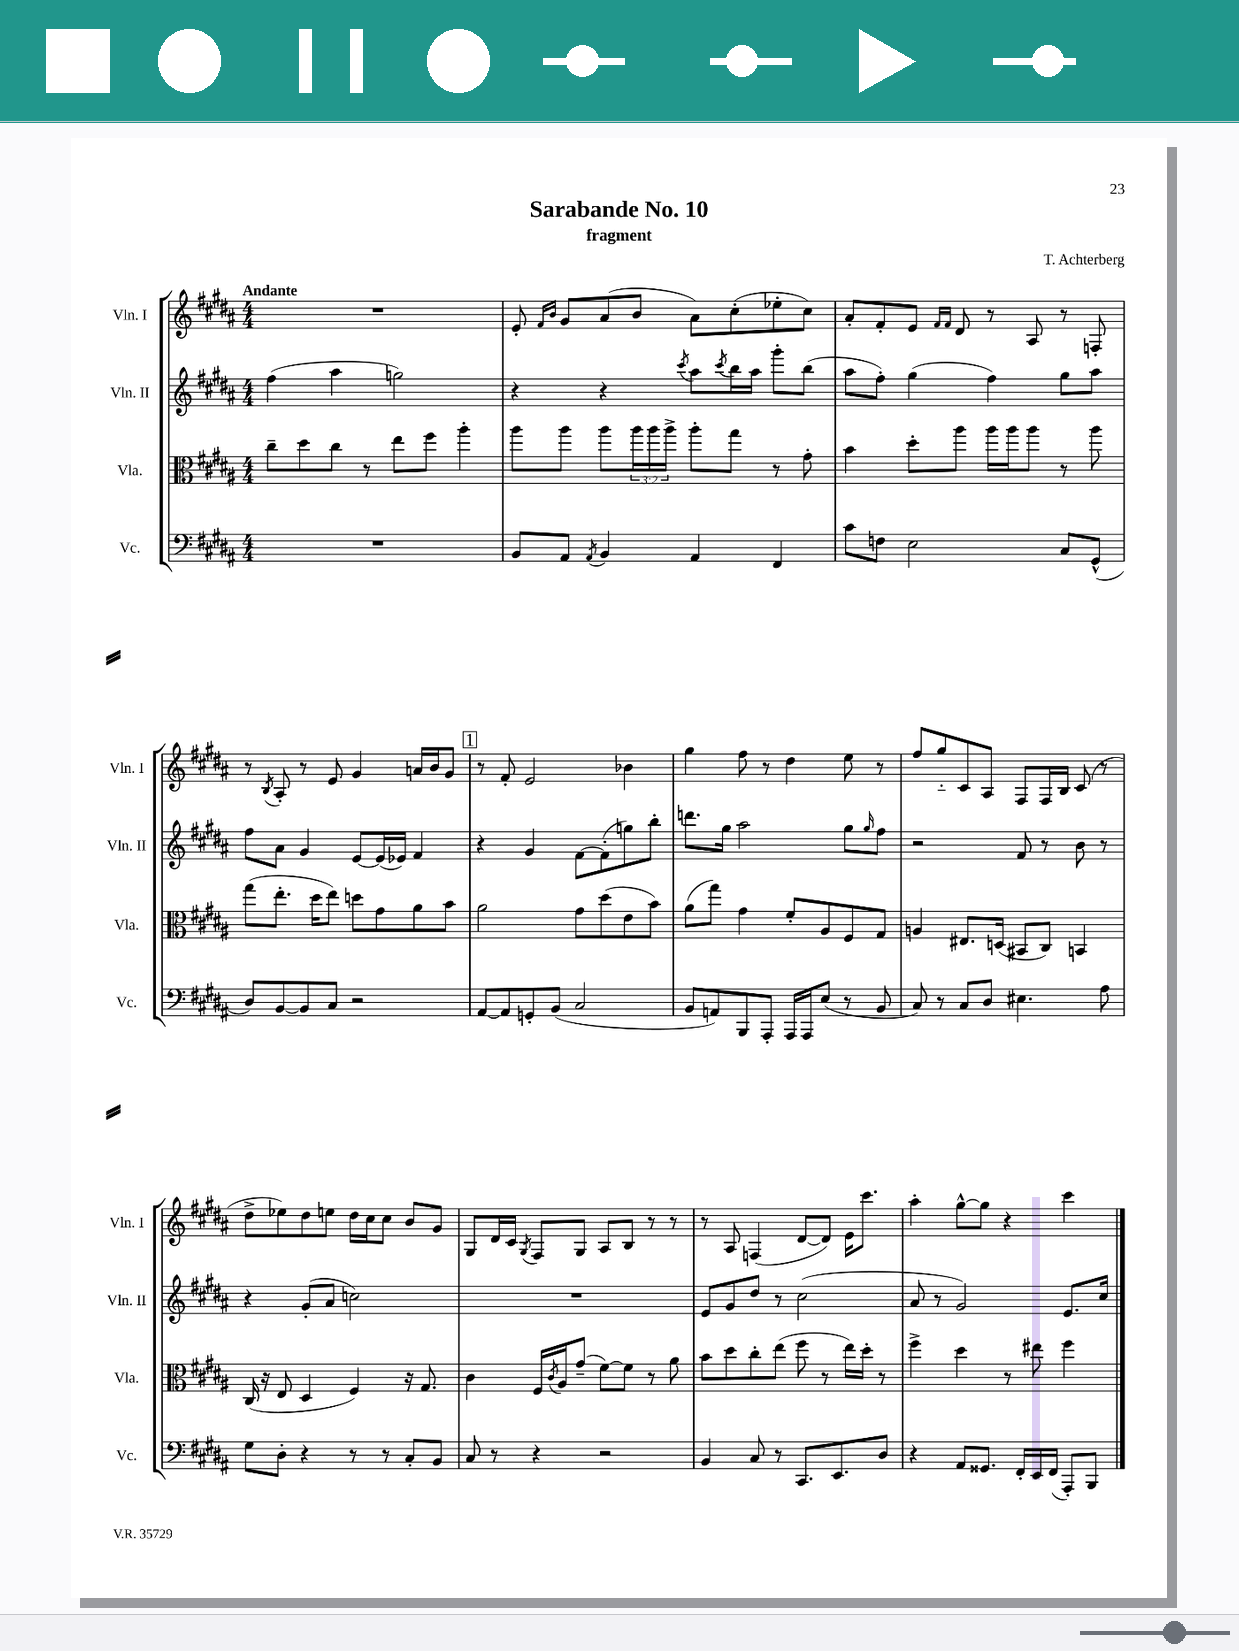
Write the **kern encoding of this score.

**kern	**kern	**kern	**kern
*part4	*part3	*part2	*part1
*staff4	*staff3	*staff2	*staff1
*I"Vc.	*I"Vla.	*I"Vln. II	*I"Vln. I
*I'Vc.	*I'Vla.	*I'Vln. II	*I'Vln. I
*clefF4	*clefC3	*clefG2	*clefG2
*k[f#c#g#d#a#]	*k[f#c#g#d#a#]	*k[f#c#g#d#a#]	*k[f#c#g#d#a#]
*M4/4	*M4/4	*M4/4	*M4/4
=1	=1	=1	=1
!	!	!	!LO:TX:a:B:t=Andante
1r	8cc#~\L	(4ff#\	1r
.	8dd#\	.	.
.	8cc#\J	4aa#\	.
.	8r	.	.
.	8ee\L	2ggn\)	.
.	8ff#\J	.	.
.	4aa#'\	.	.
=2	=2	=2	=2
8BB/L	8aa#\L	4r	8e'/
.	.	.	16qqf#/LL
.	.	.	16qqb/JJ
8AA#/J	8aa#\J	.	8g#/L
8qAA#/	.	.	.
4BB/	8aa#\L	4r	(8a#/
.	24aa#\L	.	8b/J
.	24aa#\	.	.
.	24aa#^\JJ	.	.
.	.	8qccc#/	.
4AA#/	8aa#'\L	8aa#\L	8a#\L)
.	.	8qccc#/	.
.	8gg#\J	16bb\L	(8cc#'\
.	.	16aa#\JJ	.
4FF#/	8r	8ggg#'\L	8ee-X'\
.	8g#'\	(8bb\J	8cc#\J)
=3	=3	=3	=3
8c#\L	4b\	8aa#\L	8a#'/L
8Fn\J	.	8ff#'\J)	8f#'/
2E\	8dd#'\L	(4gg#\	8e/J
.	.	.	16qqf#/LL
.	.	.	16qqf#/JJ
.	8aa#\J	.	8d#/
.	16aa#\LL	4ff#\)	8r
.	16aa#\J	.	.
.	8aa#\J	.	8A#/
8C#/L	8r	8gg#\L	8r
(8GG#^^/J	8aa#\	8aa#\J	8Fn'/
!!LO:LB:g=z
=4	=4	=4	=4
8D#/L)	(8gg#\L	8ff#\L	8r
.	.	.	8qB/
[8BB/	8.ee'\J	8a#\J	8A#'/
8BB/]	.	4g#/	8r
.	16dd#\KL	.	.
8C#/J	8ee\J)	.	8e/
2r	8ddn\L	[8e/L	4g#/
.	8g#\	(16e/L]	.
.	.	16e-X/JJ)	.
.	8a#\	4f#/	16an/LL
.	.	.	16b/J
.	8b\J	.	8g#/J
!!LO:REH:place=s1:t=1
=5	=5	=5	=5
[8AA#/L	2a#\	4r	8r
8AA#/]	.	.	8f#'/
8GGn'/	.	4g#/	2e/
(8BB/J	.	.	.
2C#/	8g#\L	[8f#\L	.
.	(8dd#\	(8f#'\]	.
.	8e\	8ggn\)	4b-X\
.	8b\J)	8bb'\J	.
=6	=6	=6	=6
8BB/L	(8a#\L	8.dddn\L	4gg#\
8AAn/)	8gg#\J)	.	.
.	.	16gg#\Jk	.
8BBB/	4g#\	2aa#\	8ff#\
8AAA#'/J	.	.	8r
16AAA#/LL	8f#'/L	.	4dd#\
16AAA#/J	.	.	.
(8E/J	8A#/	.	.
8r	8F#/	8gg#\L	8ee\
.	.	16qqgg#/	.
8BB/	8G#/J	8ff#\J	8r
=7	=7	=7	=7
8C#/)	4An/	2r	8ff#/L
8r	.	.	8gg#/
8C#/L	8.E#X/L	.	8c#/
8D#/J	.	.	8A#/J
.	(16Dn/Jk	.	.
4.E#X\	8BB#X/L	8f#/	8F#/L
.	8C#/J)	8r	16F#/L
.	.	.	16B/JJ
.	4BBn/	8b\	(8c#/
8A#\	.	8r	8r
!!LO:LB:g=z
=8	=8	=8	=8
8G#\L	(16C#/	4r	8dd#^\L
.	16r	.	.
8D#'\J	8E/	.	8ee-X\)
4r	4D#/	(8g#'/L	8dd#\
.	.	8a#/J	8een\J
8r	4F#/)	2ccn\)	16dd#\LL
.	.	.	16cc#\J
8r	.	.	8cc#\J
8C#'/L	16r	.	8b/L
.	8.G#/	.	.
8BB/J	.	.	8g#/J
=9	=9	=9	=9
8C#/	4c#\	1r	8G#/L
8r	.	.	16d#/L
.	.	.	16c#/JJ
.	.	.	8qG#/
4r	16F#/LL	.	8F#/L
.	8qc#/	.	.
.	16A#/J	.	.
.	(8g#~/J	.	8G#/J
2r	[8f#\L)	.	8A#/L
.	8f#\J]	.	8B/J
.	8r	.	8r
.	8a#\	.	8r
=10	=10	=10	=10
4BB/	8b\L	8e/L	8r
.	8dd#\	8g#/	8A#/
8C#/	8cc#'\	8dd#/J	(4Fn/
8r	(8ee\J	8r	.
8.CC#/L	8ff#\	(2cc#\	[8d#/L
.	8r	.	8d#/J])
8.EE/	.	.	.
.	16ee\LL)	.	16e\KL
.	16dd#'\JJ	.	8.ccc#\J
8D#/J	8r	.	.
=11	=11	=11	=11
4r	4ff#^\	8a#/	4aa#'\
.	.	8r	.
8AA#/L	4dd#\	2g#/)	[8gg#^^\L
8.GG##X/J	.	.	8gg#\J]
.	8r	.	4r
16FF#'/LL	.	.	.
16EE/	8ee#X\	.	.
(16FF#/JJ	.	.	.
8AAA#'/L)	4ff#\	8.e/L	4ccc#\
8BBB/J	.	.	.
.	.	16cc#/Jk	.
==	==	==	==
*-	*-	*-	*-
